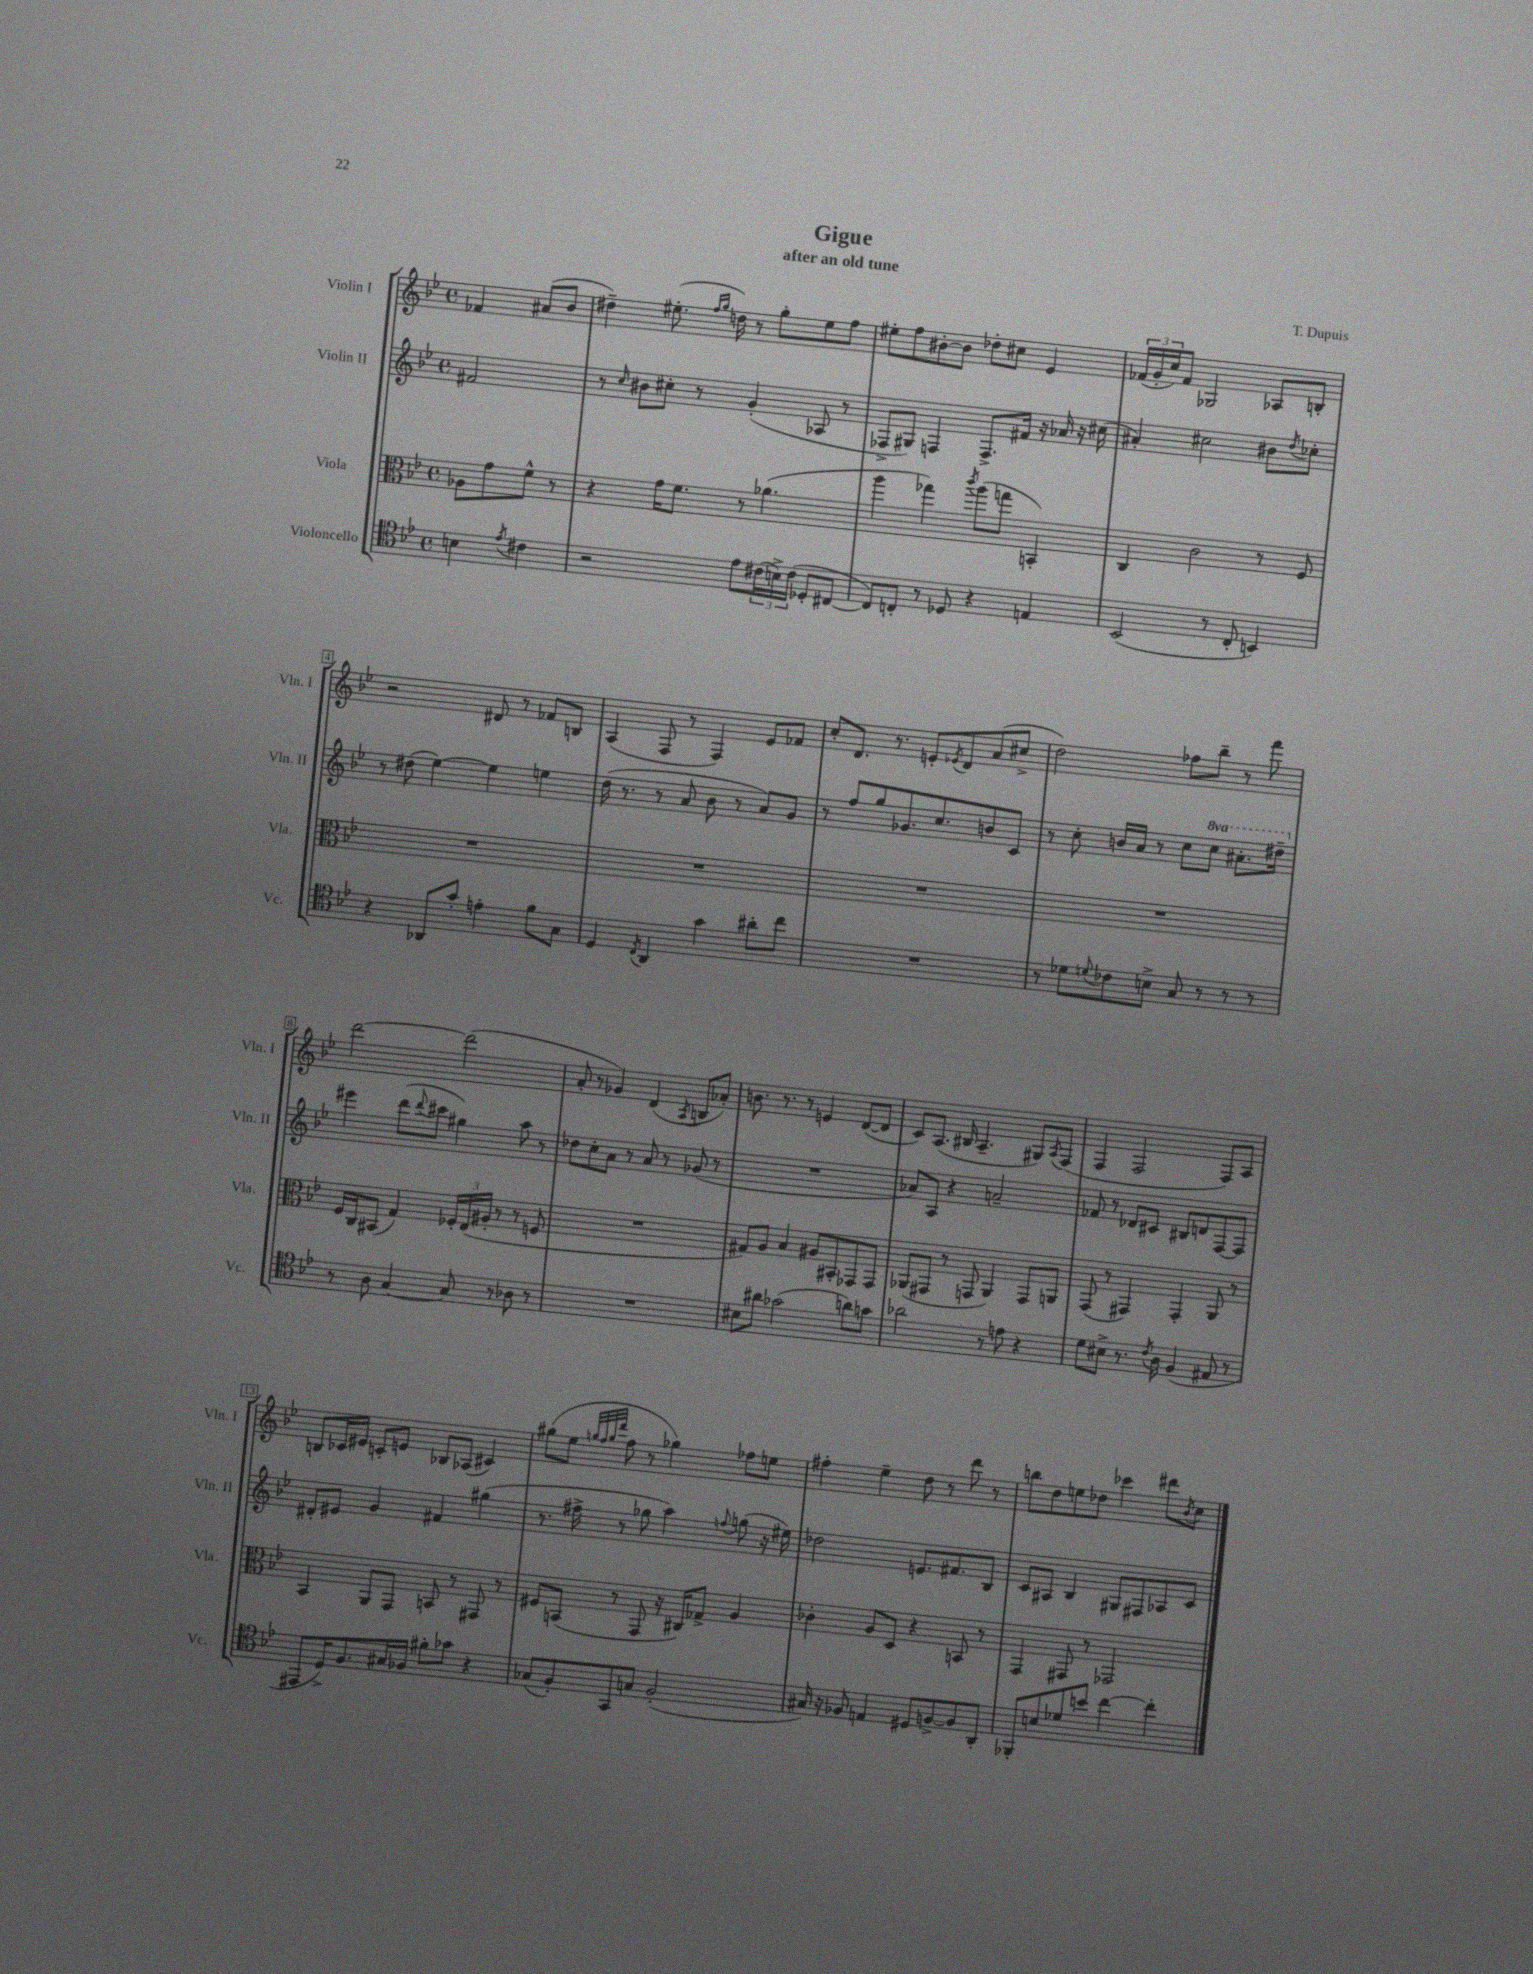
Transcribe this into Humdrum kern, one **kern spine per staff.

**kern	**kern	**kern	**kern
*part4	*part3	*part2	*part1
*staff4	*staff3	*staff2	*staff1
*I"Violoncello	*I"Viola	*I"Violin II	*I"Violin I
*I'Vc.	*I'Vla.	*I'Vln. II	*I'Vln. I
*clefC4	*clefC3	*clefG2	*clefG2
*k[b-e-]	*k[b-e-]	*k[b-e-]	*k[b-e-]
*M4/4	*M4/4	*M4/4	*M4/4
*met(c)	*met(c)	*met(c)	*met(c)
=	=	=	=
4Bn\	8A-X\L	2f#X/	4f-X/
.	8g\	.	.
8qe-/	.	.	.
4c#X\	8f^^\J	.	(8a#X/L
.	8r	.	8b-/J
=1	=1	=1	=1
2r	4r	8r	4dd#X~\)
.	.	16qqcc/	.
.	.	8b#X\L	.
.	16g\KL	8cc#X'\J	(8.ee#X'\
.	8.f\J	.	.
.	.	8r	.
.	.	.	16qqff/LL
.	.	.	16qqgg/JJ
.	.	.	16ddn\)
8e-\L	8r	(4g'/	8r
(24c#X\L	(4.a-X\	.	8gg'\L
24Bn^\)	.	.	.
(24c#\JJ	.	.	.
8D-X'/L	.	8A-X/	8ee#\
[8C#X/J	.	8r	8ff\J
=2	=2	=2	=2
8C#/L])	4aa\	8F-X^/L	8ee#X'\L
8Cn'/J	.	8G#X/J)	8ff\
8r	4gg-X\)	4Fn/	[8b#X'\
8D-X/	.	.	8b#\J]
.	8qccc/	.	.
4r	(8aa\L	8.F^/L	8dd-X'\L
.	8ggn\J	.	8cc#X\J
.	.	16f#X/Jk	.
4En/	4BBn'/)	16r	4e-/
.	.	16a-X/	.
.	.	16r	.
.	.	(16cc#X\	.
=3	=3	=3	=3
(2BB-/	4C/	4a#X'/)	(24f-X/LL
.	.	.	24g'/
.	.	.	24cc/J)
.	.	.	8f-/J
.	2c\	2cc#X\	2G-X/
8r	.	.	.
8C'/	.	.	.
4BBn/)	8r	8b#X\L	8A-X/L
.	.	8qdd/	.
.	8F/	8cc-X'\J	8Bn'/J
!!LO:LB:g=z
=4	=4	=4	=4
4r	1r	8r	2r
.	.	(8dd#X\	.
8AA-X/L	.	[4ee-\)	.
8g'/J	.	.	.
4en'\	.	4ee-\]	8d#X/
.	.	.	8r
8f\L	.	4een\	8f-X/L
8G\J	.	.	8Bn/J
=5	=5	=5	=5
4D/	1r	(16dd\	(4A/
.	.	8.r	.
8qC/	.	.	.
4AA/	.	8r	8F/
.	.	8a/	8r
4g\	.	8b-\	4F/)
.	.	8r	.
8a#X'\L	.	8a/L)	8e-/L
8cc\J	.	8g/J	8f-X/J
=6	=6	=6	=6
1r	1r	8r	8cc'/L
.	.	8ff/L	8.d/J
.	.	8gg/	.
.	.	.	8.r
.	.	8.g-X/	.
.	.	.	8en'/L
.	.	8.cc/	.
.	.	.	8qe-X/
.	.	.	8d/
.	.	8bn/	(8a/
.	.	8c/J	8cc#X^/J
=7	=7	=7	=7
8r	1r	8r	2dd\)
8d-X\L	.	8cc'\	.
8qqdn/	.	.	.
8c-X\	.	16bn/LL	.
.	.	16a/JJ	.
8Bn^\J	.	8r	.
8G/	.	8cc\L	8ff-X\L
*	*	*8va	*
8r	.	8ccc\J	8bb-~\J
8r	.	8.aa#X'\L	8r
8r	.	.	8fff\
.	.	16ddd#X~\Jk	.
!!LO:LB:g=z
=8	=8	=8	=8
*	*	*X8va	*
8r	16F/LL	4eee#X\	[2ddd\
.	16C/J	.	.
8A\	(8BB#X/J	.	.
[4G/	4G/)	(8ddd\L	.
.	.	8qqddd/	.
.	.	8ccc#X\J	.
8G/]	24F-X'/LL	4gg#X\)	(2ddd\]
.	(24E-/	.	.
.	24A#X'/JJ	.	.
8r	8r	.	.
8A-X\	8r	8aa\	.
8r	8Fn/	8r	.
=9	=9	=9	=9
1r	1r	8dd-X\L	8a'/
.	.	8cc'\	8r
.	.	8a\J	4g-X/)
.	.	8r	.
.	.	8a/	(4d/
.	.	8r	.
.	.	.	8qA/
.	.	(8g-X/	8Bn/L
.	.	8r	8a-X'/J)
=10	=10	=10	=10
8B#X\L	8G#X/L)	1r	8.bn\
8a#X\J	8A/J	.	.
.	.	.	8.r
(2g-X\	4B-/	.	.
.	.	.	8r
.	8A#X/L	.	4en/
.	8BB#X'/	.	.
8an\L)	8GG-X/	.	([8d/L
8gn\J	8GG-/J	.	8d/J]
=11	=11	=11	=11
2a-X\	(8AA-X/L	8a-X/L)	8c/L)
.	8GG#X/J	8A/J	(8.A/J
.	8r	4r	.
.	.	.	16B#X/
.	8GGn/	.	4.A~/
8r	4AA-/)	2an~/	.
8en\	.	.	.
4r	8GG/L	.	8G#X/L)
.	.	.	8qA/
.	8AAn/J	.	(8F/J
=12	=12	=12	=12
8d\L	(8GG/	8f-X/	4F/
8B#X^\J	8r	8r	.
8.r	4GG#X/)	8d-X/L	2F/
.	.	8c#X/J	.
8qc/	.	.	.
16A\	.	.	.
(4F/	4GG#'/	8B#X/L	.
.	.	8dn/	.
8E#X/	8AA/	[8F/	8F/L)
8r	8r	8F/J]	8A/J
!!LO:LB:g=z
=13	=13	=13	=13
8EE#X/L	4BB-/	8d#X'/L	8Bn/L
16D^/K)	.	8e#X/J	16c-X/L
8.F/	.	.	16e#X/JJ
.	8AA/L	4g/	8cn'/L
16G#X/L	8GG/J	.	8en/J
16F-X/JJ	.	.	.
8f#X'\L	8BBn/	4f#X/	8B-X/L
8g-X\J	8r	.	(8A-X/J
4r	8GG#X/	(4gg#X\	4c#X/)
.	8r	.	.
=14	=14	=14	=14
(8G-X/L	8F#X/L	8.r	(8gg#X\L
8F'/)	(8BBn/J	.	8ee-\J
.	.	16ff#X^\	.
.	.	.	32qqggn/LLL
.	.	.	32qqff/
.	.	.	32qqgg/
.	.	.	32qqddd/JJJ
8GG/	8r	8r	8ff\
8Gn/J	8GG/	8gg-X\	8r
(2F'/	16r	4aa\)	4gg-X\)
.	16C#X/KL)	.	.
.	8G-X^/J	.	.
.	.	8qqffn/	.
.	4A/	(8ggn\	8ff-X\L
.	.	16r	8een\J
.	.	16ee#X\)	.
=15	=15	=15	=15
16G#X/)	4c-X'\	2dd-X\	4ff#X'\
16r	.	.	.
8F-X/	.	.	.
4En/	8A/L	.	4ee-~\
.	8D/J	.	.
8D#X/L	4r	8.en/L	8dd\
[8Fn^/	.	.	8r
.	.	8.f#X/	.
8F/]	8BBn/	.	8ddd\
8AA'/J	8r	8B-/J	8r
=16	=16	=16	=16
8FF-X'/L	4GG/	8c/L	8bbn\L
8Bn/	.	8A#X/J	8dd\
8d-X/	8GG#X/	4B-/	8een\
8bn/J	8r	.	8dd-X\J
[4cc\	2GG-X/	8G#X/L	4ccc-X\
.	.	8F#X/	.
4cc'\]	.	8A-X/	8ddd#X\L
.	.	.	8qb-/
.	.	8c/J	8cc\J
==	==	==	==
*-	*-	*-	*-
